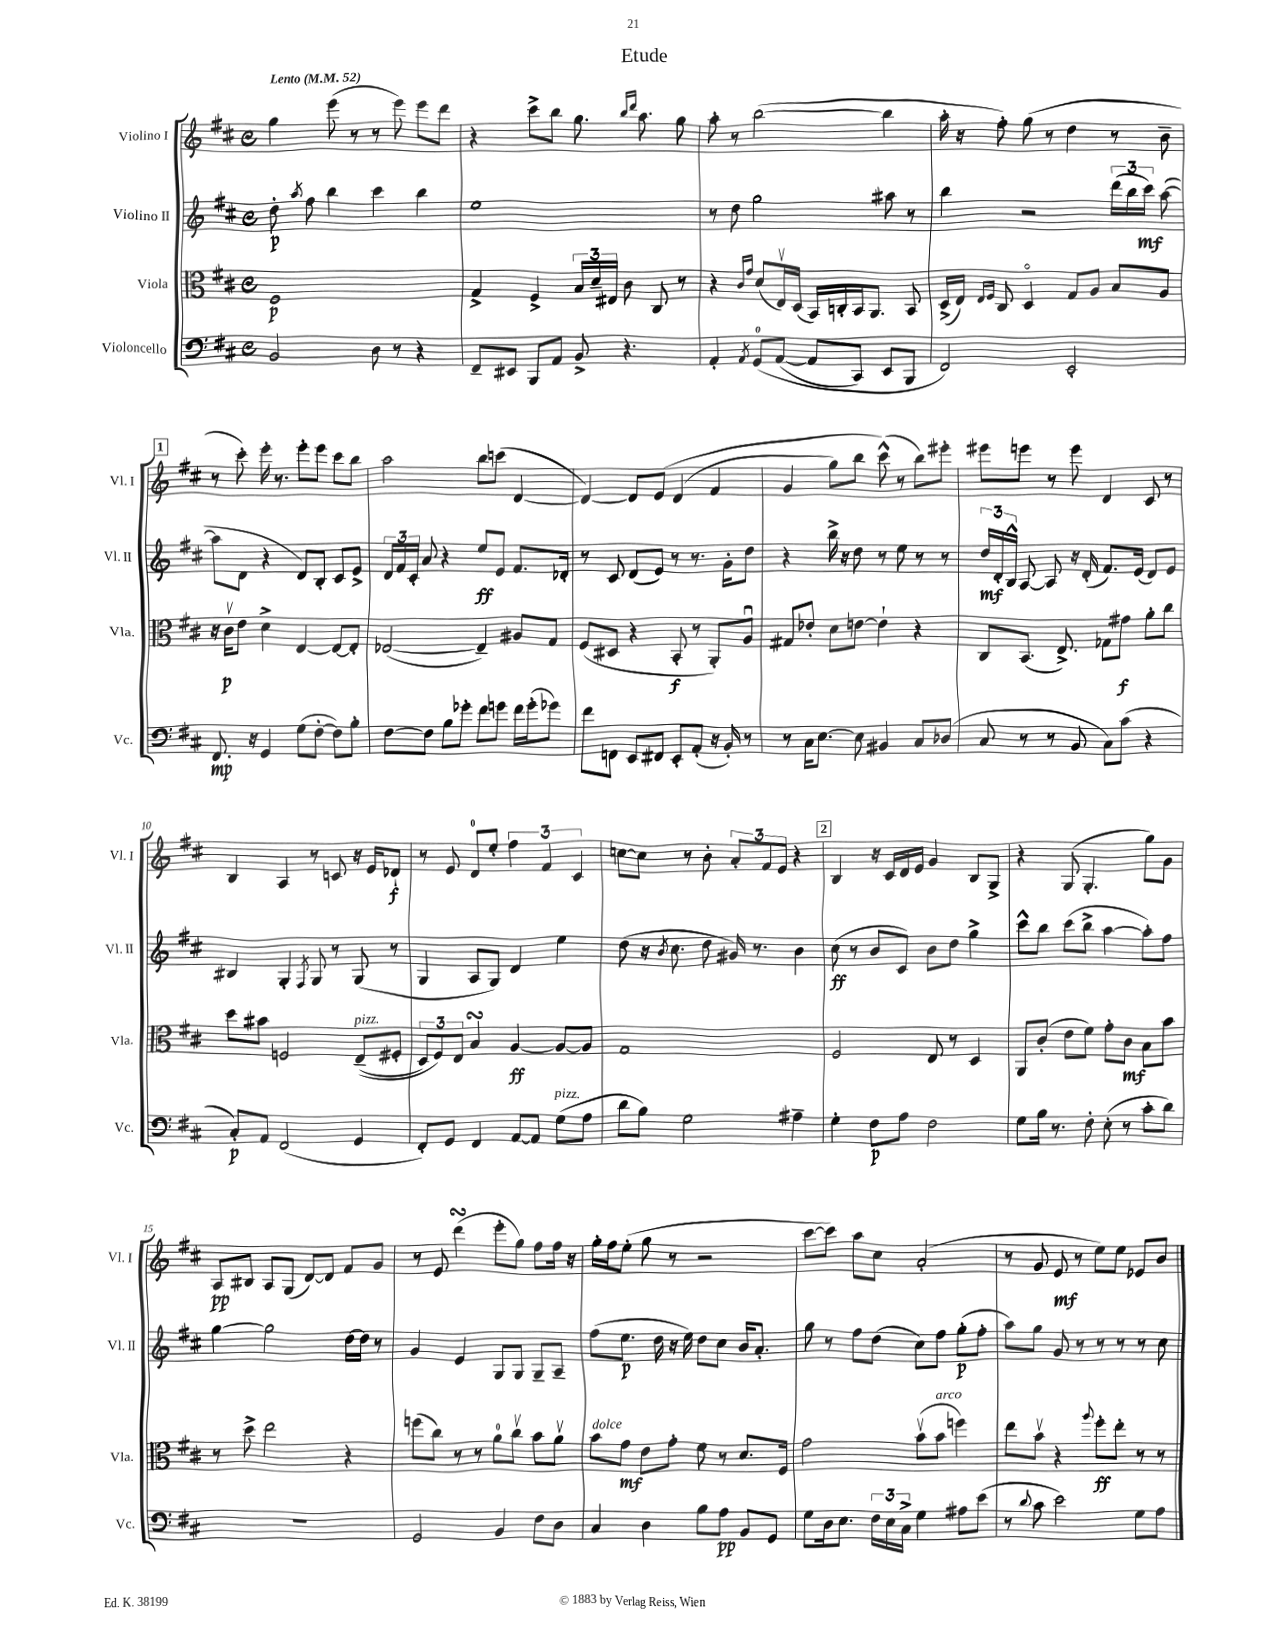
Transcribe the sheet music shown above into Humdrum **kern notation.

**kern	**dynam	**kern	**dynam	**kern	**dynam	**kern	**dynam
*part4	*part4	*part3	*part3	*part2	*part2	*part1	*part1
*staff4	*staff4	*staff3	*staff3	*staff2	*staff2	*staff1	*staff1
*I"Violoncello	*	*I"Viola	*	*I"Violino II	*	*I"Violino I	*
*I'Vc.	*	*I'Vla.	*	*I'Vl. II	*	*I'Vl. I	*
*clefF4	*	*clefC3	*	*clefG2	*	*clefG2	*
*k[f#c#]	*	*k[f#c#]	*	*k[f#c#]	*	*k[f#c#]	*
*M4/4	*	*M4/4	*	*M4/4	*	*M4/4	*
*met(c)	*	*met(c)	*	*met(c)	*	*met(c)	*
*MM52	*	*MM52	*	*MM52	*	*MM52	*
=1	=1	=1	=1	=1	=1	=1	=1
!	!	!	!	!	!	!LO:TX:a:B:t=Lento	!
2BB/	.	1F#	p	8dd'\	p	4gg\	.
.	.	.	.	8qaa/	.	.	.
.	.	.	.	8ff#\	.	.	.
.	.	.	.	4bb\	.	(8eee\	.
.	.	.	.	.	.	8r	.
8D\	.	.	.	4ccc#\	.	8r	.
8r	.	.	.	.	.	8eee\)	.
4r	.	.	.	4bb\	.	8eee\L	.
.	.	.	.	.	.	8ddd\J	.
=2	=2	=2	=2	=2	=2	=2	=2
8FF#~/L	.	4G^/	.	1ee	.	4r	.
8EE#X/J	.	.	.	.	.	.	.
8BBB/L	.	4F#^/	.	.	.	8ccc#^\L	.
8AA/J	.	.	.	.	.	8bb\J	.
8BB^/	.	24B/LL	.	.	.	8.gg\	.
.	.	24d~/	.	.	.	.	.
.	.	24E#X/JJ	.	.	.	.	.
4.r	.	8c#\	.	.	.	.	.
.	.	.	.	.	.	16qqbb/LL	.
.	.	.	.	.	.	16qqddd/JJ	.
.	.	.	.	.	.	8.aa\	.
.	.	8C#/	.	.	.	.	.
.	.	8r	.	.	.	8gg\	.
=3	=3	=3	=3	=3	=3	=3	=3
4AA'/	.	4r	.	8r	.	8aa'\	.
.	.	.	.	8dd\	.	8r	.
.	.	16qqc#/LL	.	.	.	.	.
8qAA/	.	16qqg/JJ	.	.	.	.	.
(8GG/L	.	(8d/L	.	2gg\	.	([2bb\	.
([8AA/J	.	16Ev/L)	.	.	.	.	.
.	.	(16D/JJ	.	.	.	.	.
8AA/L]	.	16BB/LL)	.	.	.	.	.
.	.	16Cn'/	.	.	.	.	.
8CC#/J)	.	16BB/J	.	.	.	.	.
.	.	8.AA/J	.	.	.	.	.
8EE/L	.	.	.	8aa#X\	.	4bb\]	.
8BBB/J	.	8BB/	.	8r	.	.	.
=4	=4	=4	=4	=4	=4	=4	=4
2FF#/)	.	(16D^/LL	.	4bb\	.	16aa'\	.
.	.	16E/JJ)	.	.	.	16r	.
.	.	16qqE/LL	.	.	.	.	.
.	.	16qqF#/JJ	.	.	.	.	.
.	.	8C#/	.	.	.	8ff#'\)	.
.	.	4D/	.	2r	.	(8gg\	.
.	.	.	.	.	.	8r	.
2EE'/	.	8G/L	.	.	.	4dd\	.
.	.	8A/J	.	.	.	.	.
.	.	8B/L	.	(24ddd\LL	.	8r	.
.	.	.	.	24bb\	.	.	.
.	.	.	.	24ccc#\JJ)	mf	.	.
.	.	8A/J	.	([8aa\	.	8b~\	.
!!LO:LB:g=z
!!LO:REH:place=s1:t=1
=5	=5	=5	=5	=5	=5	=5	=5
8.FF#/	mp	16r	.	8aa\L]	.	8r	.
.	.	16c#v\KL	p	.	.	.	.
.	.	8e\J	.	8d\J	.	8ccc#'\)	.
16r	.	.	.	.	.	.	.
4GG/	.	4d^\	.	4r	.	16eee'\	.
.	.	.	.	.	.	8.r	.
(8G\L	.	[4E/	.	8d/L)	.	8eee'\L	.
[8F#'\J	.	.	.	8B'/J	.	8eee\J	.
8F#\L])	.	8E/L_	.	8c#/L	.	8ccc#\L	.
8B'\J	.	8E'/J]	.	8e^/J	.	8bb\J	.
=6	=6	=6	=6	=6	=6	=6	=6
[8F#\L	.	([2E-X/	.	24d/LL	.	2aa\	.
.	.	.	.	24f#/	.	.	.
.	.	.	.	24c#'/JJ	.	.	.
8F#\J]	.	.	.	8a/	.	.	.
8B\L	.	.	.	4r	.	.	.
8g-X'\J	.	.	.	.	.	.	.
8f#\L	.	4E-~/])	.	8ee/L	ff	8bb\L	.
8gn\J	.	.	.	8e/J	.	(8cccn\J	.
16f#\LL	.	8A#X/L	.	8.f#/L	.	[4d/	.
(16g'\J	.	.	.	.	.	.	.
8g-X\J)	.	8G/J	.	.	.	.	.
.	.	.	.	16d-X'/Jk	.	.	.
=7	=7	=7	=7	=7	=7	=7	=7
8f#\L	.	(8F#/L	.	8r	.	4d/_)	.
8FFn\J	.	8D#X/J	.	8c#/	.	.	.
8EE/L	.	4r	.	(8d/L	.	8d/L]	.
8FF#X/J	.	.	.	8e/J)	.	(8e/J	.
8EE'/L	.	8BB'/	f	8r	.	(4d/	.
(8AA'/J	.	8r	.	8.r	.	.	.
16r	.	8AA'/L)	.	.	.	4f#/	.
16BB'/)	.	.	.	16g'\KL	.	.	.
8r	.	8Au/J	.	8dd\J	.	.	.
=8	=8	=8	=8	=8	=8	=8	=8
8r	.	8G#X/L	.	4r	.	4g/	.
16C#\KL	.	8e-X'/J	.	.	.	.	.
[8.E\J	.	.	.	.	.	.	.
.	.	8d\L	.	16bb^\	.	8gg\L)	.
.	.	.	.	16r	.	.	.
8E\]	.	[8en\J	.	8dd\	.	8bb\J	.
4BB#X/	.	4e`\]	.	8r	.	(8ccc#^^\)	.
.	.	.	.	8ee\	.	8r	.
8C#/L	.	4r	.	8r	.	8bb\L)	.
(8D-X/J	.	.	.	8r	.	8eee#X'\J	.
=9	=9	=9	=9	=9	=9	=9	=9
8C#/	.	8C#/L	.	24dd/LL	mf	8eee#X\L	.
.	.	.	.	24d'/	.	.	.
.	.	.	.	24B^^/JJ	.	.	.
8r	.	(8.BB/J	.	[8A/	.	8eeen\J	.
8r	.	.	.	8A/]	.	8r	.
.	.	8.E^/)	.	.	.	.	.
8BB/	.	.	.	16r	.	8eee\	.
.	.	.	.	(16d'/	.	.	.
8C#\L)	.	8G-X\L	.	8.f#/L)	.	4d/	.
(8c#\J	.	8g#X\J	f	.	.	.	.
.	.	.	.	(16e/Jk	.	.	.
4r	.	8a'\L	.	8d/L)	.	8c#/	.
.	.	8cc#\J	.	8e/J	.	8r	.
!!LO:LB:g=z
=10	=10	=10	=10	=10	=10	=10	=10
8C#'/L)	p	8dd\L	.	4B#X/	.	4B/	.
8AA/J	.	8b#X\J	.	.	.	.	.
(2FF#/	.	2Fn/	.	4G'/	.	4A/	.
.	.	.	.	8qF#/	.	.	.
.	.	.	.	8G/	.	8r	.
.	.	.	.	8r	.	8cn/	.
!	!	!LO:TX:a:i:t=pizz.	!	!	!	!	!
4GG/	.	((8E~/L	.	(8G/	.	16r	.
.	.	.	.	.	.	16e/KL	.
.	.	8F#X'/J	.	8r	.	8d-X`/J	f
=11	=11	=11	=11	=11	=11	=11	=11
8FF#'/L)	.	12D/L)	.	4G/	.	8r	.
.	.	12F#/)	.	.	.	.	.
8GG/J	.	.	.	.	.	8e/	.
.	.	12E/J	.	.	.	.	.
4FF#/	.	4BsSSS/	.	8A/L	.	8d/L	.
.	.	.	.	8G/J)	.	8ee'/J	.
[8AA/L	.	[4A/	ff	4d/	.	6ff#\	.
8AA/J]	.	.	.	.	.	.	.
.	.	.	.	.	.	6f#/	.
!LO:TX:a:i:t=pizz.	!	!	!	!	!	!	!
(8G\L	.	8A/L_	.	4ee\	.	.	.
.	.	.	.	.	.	6c#/	.
8A\J	.	8A/J]	.	.	.	.	.
=12	=12	=12	=12	=12	=12	=12	=12
8d\L	.	1G	.	(8dd\	.	[8ccn\L	.
8B\J)	.	.	.	16r	.	8cc\J]	.
.	.	.	.	8qb/	.	.	.
.	.	.	.	8.cc#\	.	.	.
2G\	.	.	.	.	.	8r	.
.	.	.	.	8dd\	.	8b'\	.
.	.	.	.	16g#X/)	.	12a'/L	.
.	.	.	.	8.r	.	.	.
.	.	.	.	.	.	12f#/	.
.	.	.	.	.	.	12e/J	.
4A#X~\	.	.	.	4b\	.	4r	.
!!LO:REH:place=s1:t=2
=13	=13	=13	=13	=13	=13	=13	=13
4G'\	.	2F#/	.	(8cc#\	ff	4B/	.
.	.	.	.	8r	.	.	.
8F#\L	p	.	.	8b/L	.	16r	.
.	.	.	.	.	.	16c#/LL	.
8A\J	.	.	.	8c#/J)	.	16d/	.
.	.	.	.	.	.	16e/JJ	.
2F#\	.	8E/	.	8b\L	.	4g/	.
.	.	8r	.	8dd\J	.	.	.
.	.	4D/	.	4gg^\	.	8B/L	.
.	.	.	.	.	.	8G^/J	.
=14	=14	=14	=14	=14	=14	=14	=14
8G\L	.	8AA/L	.	8ccc#^^\L	.	4r	.
16B\Jk	.	(8c#'/J	.	8bb\J	.	.	.
8.r	.	.	.	.	.	.	.
.	.	8e\L	.	(8ccc#\L	.	(8G/	.
8F#'\	.	8f#\J)	.	8bb^\J	.	4.G'/	.
(8E'\	.	8g'\L	.	[4aa\	.	.	.
8r	.	8c#\J	mf	.	.	.	.
8c#'\L	.	8B\L	.	8aa'\L])	.	8gg\L)	.
8d\J)	.	8b\J	.	8ff#\J	.	8g\J	.
!!LO:LB:g=z
=15	=15	=15	=15	=15	=15	=15	=15
1r	.	8r	.	[4gg\	.	8A/L	pp
.	.	8dd^\	.	.	.	8B#X/J	.
.	.	2ee\	.	2gg\]	.	8A/L	.
.	.	.	.	.	.	(8G/J	.
.	.	.	.	.	.	[8d/L)	.
.	.	.	.	.	.	8d/J]	.
.	.	4r	.	[16dd\LL	.	8f#/L	.
.	.	.	.	16dd\JJ]	.	.	.
.	.	.	.	8r	.	8g/J	.
=16	=16	=16	=16	=16	=16	=16	=16
2GG/	.	(8ffn\L	.	4g/	.	8r	.
.	.	8cc#\J)	.	.	.	8e/	.
.	.	8r	.	4e/	.	(4dddsSSs\	.
.	.	8r	.	.	.	.	.
4BB/	.	8a\L	.	8G/L	.	8eee'\L	.
.	.	8cc#v\J	.	8G/J	.	8gg\J)	.
8F#\L	.	8b\L	.	8G~/L	.	8ff#\L	.
8D\J	.	8av\J	.	8A~/J	.	16ff#\Jk	.
.	.	.	.	.	.	16r	.
=17	=17	=17	=17	=17	=17	=17	=17
!	!	!LO:TX:a:i:t=dolce	!	!	!	!	!
4C#/	.	8b\L	.	(8ff#\L	.	16gg'\LL	.
.	.	.	.	.	.	16ff#\J	.
.	.	8g\J	mf	8.ee\J	p	(8ee'\J	.
4D\	.	8e\L	.	.	.	8gg\	.
.	.	.	.	16dd\	.	.	.
.	.	8g'\J	.	16r	.	8r	.
.	.	.	.	16ee\)	.	.	.
8B\L	.	8f#\	.	8dd\L	.	2r	.
8A\J	pp	8r	.	8cc#\J	.	.	.
8BB/L	.	8.d/L	.	16b/KL	.	.	.
.	.	.	.	8.a'/J	.	.	.
8GG/J	.	.	.	.	.	.	.
.	.	16F#/Jk	.	.	.	.	.
=18	=18	=18	=18	=18	=18	=18	=18
8G\L	.	2g\	.	8gg\	.	[8ccc#\L	.
16D\k	.	.	.	8r	.	8ccc#\J])	.
8.E\J	.	.	.	.	.	.	.
.	.	.	.	8ff#\L	.	8aa\L	.
24F#\LL	.	.	.	(8dd\J	.	8cc#\J	.
24E\	.	.	.	.	.	.	.
24C#^\JJ	.	.	.	.	.	.	.
4G\	.	(8bv\L	.	8cc#\L)	.	(2a'/	.
!	!	!LO:TX:a:i:t=arco	!	!	!	!	!
.	.	8b\J	.	8ff#\J	.	.	.
8A#X\L	.	4ffn\)	.	(8gg'\L	p	.	.
(8e\J	.	.	.	8ff#'\J	.	.	.
=19	=19	=19	=19	=19	=19	=19	=19
8r	.	8ee\L	.	8aa\L)	.	8r	.
8qqd/	.	.	.	.	.	.	.
8c#\	.	8bv\J	.	8gg\J	.	8g/	.
2e\)	.	4r	.	8g/	.	8e/	mf
.	.	.	.	8r	.	8r	.
.	.	8qqaa/	.	.	.	.	.
.	.	8ff#'\L	ff	8r	.	8ee\L)	.
.	.	8ee'\J	.	8r	.	8ee\J	.
8G\L	.	8r	.	8r	.	8e-X/L	.
8A\J	.	8r	.	8cc#\	.	8b/J	.
==	==	==	==	==	==	==	==
*-	*-	*-	*-	*-	*-	*-	*-
